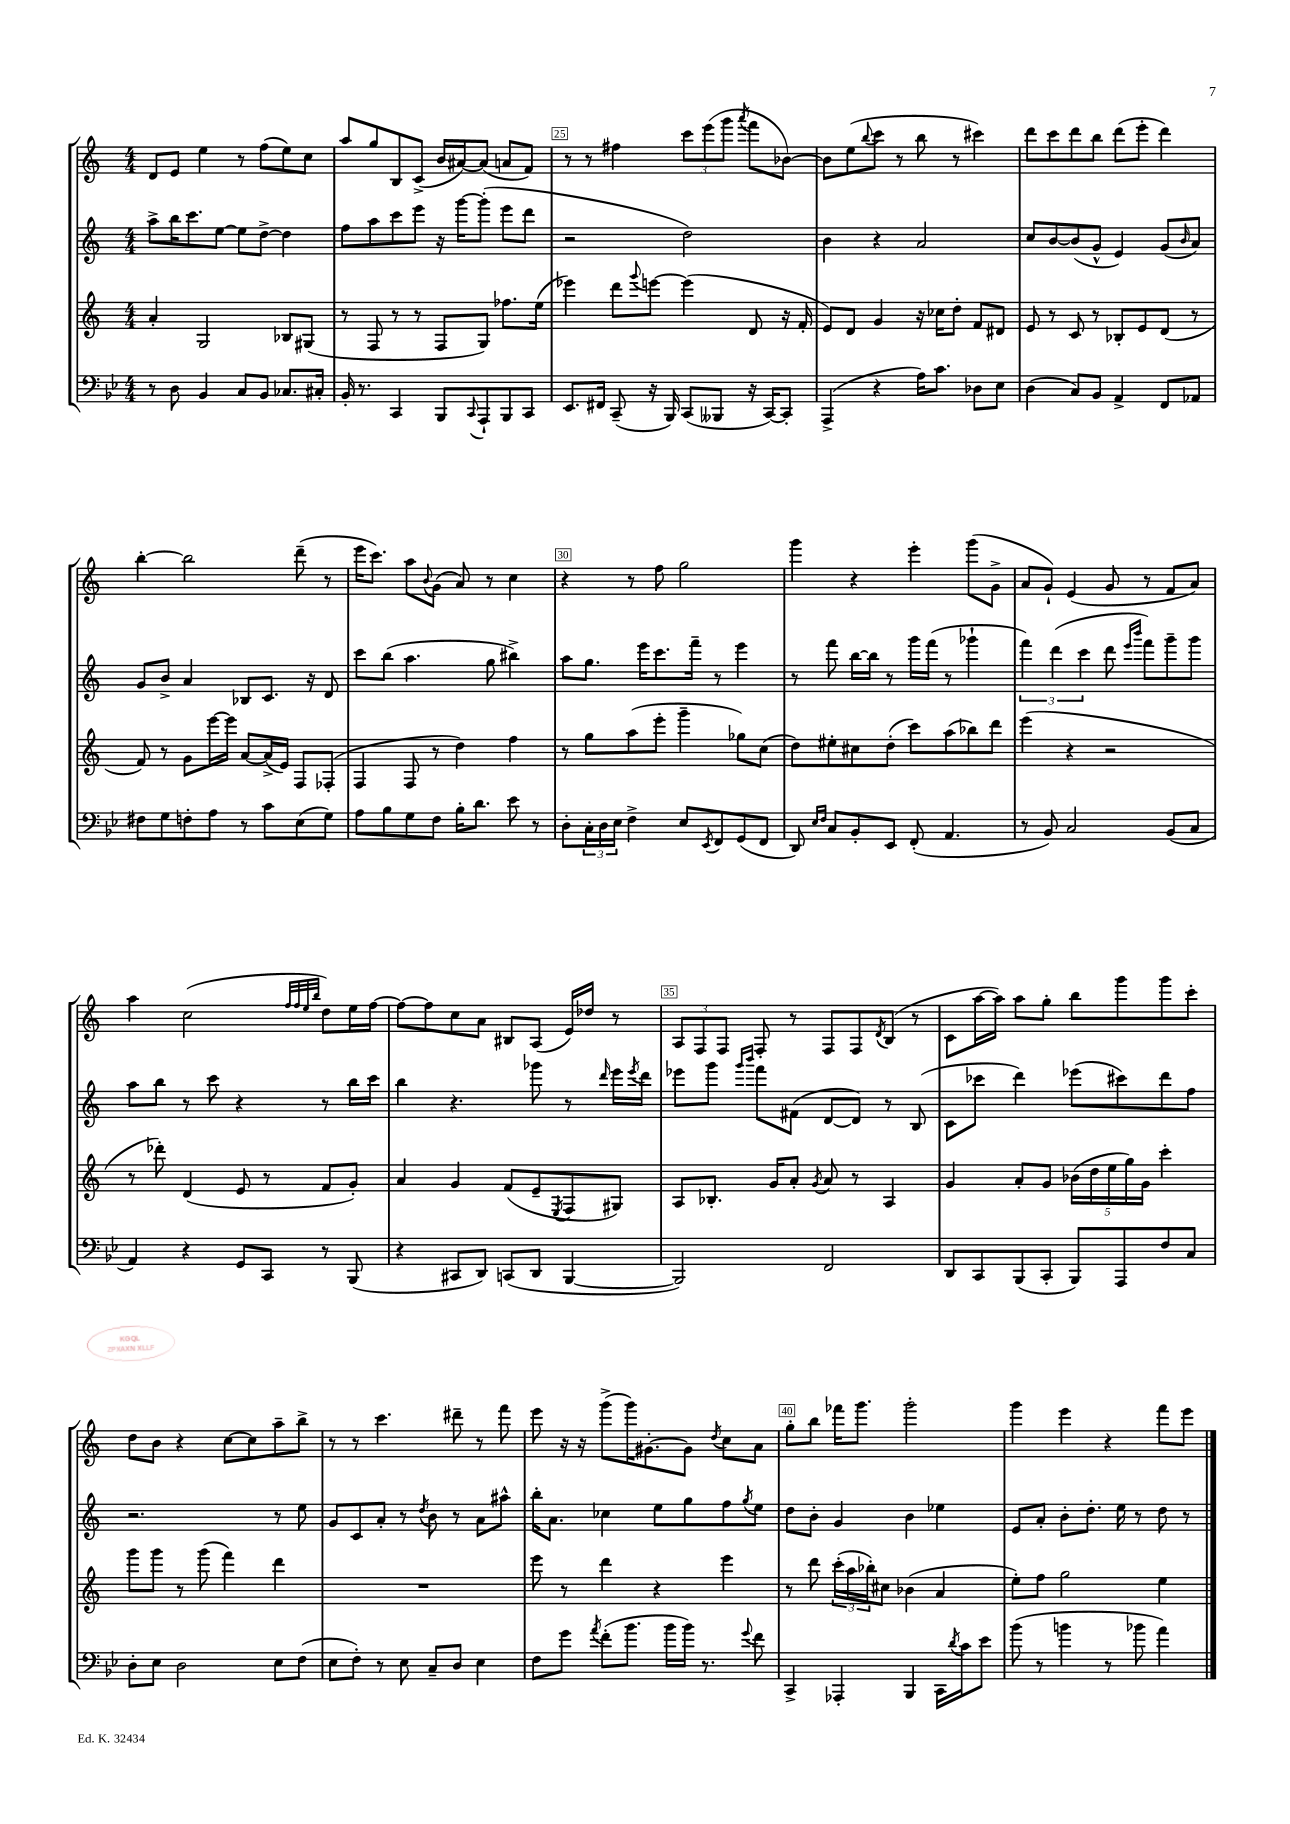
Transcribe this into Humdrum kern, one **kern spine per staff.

**kern	**kern	**kern	**kern
*staff4	*staff3	*staff2	*staff1
*clefF4	*clefG2	*clefG2	*clefG2
*k[b-e-]	*k[]	*k[]	*k[]
*M4/4	*M4/4	*M4/4	*M4/4
8r	4a'/	8aa^\L	8d/L
8D\	.	16bb\K	8e/J
.	.	8.ccc\	.
4BB-/	2G/	.	4ee\
.	.	[8ee\J	.
8C/L	.	8ee\]L	8r
8BB-/J	.	[8dd^\J	(8ff\L
8.C-/L	8B-/L	4dd\]	8ee\)
.	(8G#/J	.	8cc\J
16C#'/Jk	.	.	.
=	=	=	=
16BB-'/	8r	8ff\L	8aa/L
8.r	.	.	.
.	8F/	8aa\	8gg/
4CC/	8r	8ccc\	8B/
.	8r	8eee\J	(8c^/J
8BBB-/L	8F/L	16r	16b/LL
.	.	[16ggg\LK	[16a#/J)
8qqCC/	.	.	.
8AAA`/	8G/J)	(8ggg'\]J	(8a#/]J
8BBB-/	8.ff-\L	8eee\L	8a/L
8CC/J	.	8ddd\J	8f/J)
.	(16ee\Jk	.	.
=	=	=	=
8.EE-/L	4eee-\)	2r	8r
.	.	.	8r
16FF#/Jk	.	.	.
(8CC~/	8ddd\L	.	4ff#\
.	8qqggg/	.	.
16r	[8eee\J	.	.
16BBB-/)	.	.	.
(8CC/L	(4eee\]	2dd\)	12ccc\L
.	.	.	(12eee\
8BBB--/J	.	.	.
.	.	.	12ggg\J
.	.	.	8qaaa/
16r	8d/	.	8fff\L
[16CC/LK)	.	.	.
8CC'/]J	16r	.	[8b-\J)
.	16f'/	.	.
=	=	=	=
(4AAA^/	8e/L)	4b\	8b-\]L
.	8d/J	.	(8ee\
.	.	.	8qqbb/
4r	4g/	4r	8ccc\J
.	.	.	8r
16A\LK)	16r	2a/	8bb\
8.c\J	16cc-\LK	.	.
.	8dd'\J	.	8r
8D-\L	8f/L	.	4ccc#\)
8E-\J	8d#/J	.	.
=	=	=	=
(4D\	8e/	8cc/L	8ddd\L
.	8r	[8b/	8ccc\
8C/L)	8c/	(8b/]	8ddd\
8BB-/J	8r	8g^^/J	8bb\J
4AA^/	8B-'/L	4e/)	(8ddd\L
.	8e/	.	8eee'\J
8FF/L	(8d/J	(8g/L	4ddd\)
.	.	16qqb/	.
8AA-/J	8r	8a/J)	.
=	=	=	=
8F#\L	8f/)	8g/L	[4bb'\
8G\	8r	8b^/J	.
8F'\	8g\L	4a/	2bb\]
8A\J	[16eee\L	.	.
.	16eee\]JJ	.	.
8r	[8a/L	8B-/L	.
8c\L	(16a^/]L	8.c/J	.
.	16e/JJ)	.	.
(8E-\	8F/L	.	(8ddd~\
.	.	16r	.
8G\J)	(8F-'/J	8d/	8r
=	=	=	=
8A\L	4F/	8ccc\L	16eee\LK
.	.	.	8.ccc\J)
8B-\	.	(8bb\J	.
8G\	8F/	4.aa\	8aa\L
.	.	.	8qqb/
8F\J	8r	.	(8g\J
16B-'\LK	4dd\)	.	8a/)
8.d\J	.	.	.
.	.	8gg\	8r
8e-\	4ff\	4bb#^\)	4cc\
8r	.	.	.
=	=	=	=
8D'\L	8r	8aa\L	4r
24C'\L	8gg\L	8.gg\J	.
24D\	.	.	.
24E-\JJ	.	.	.
4F^\	(8aa\	.	8r
.	.	16eee\LK	.
.	8eee'\J	8.ccc\	8ff\
8E-/L	4ggg~\	.	2gg\
.	.	16fff~\Jk	.
8qEE-/	.	.	.
8FF/	.	8r	.
(8GG/	8gg-\L)	4eee\	.
8FF/J	(8cc\J	.	.
=	=	=	=
8DD/)	8dd\L)	8r	4ggg\
16qqE-/LL	.	.	.
16qqF/JJ	.	.	.
8C/L	8ee#'\	8fff\	.
8BB-'/	8cc#\	[16bb\LL	4r
.	.	16bb\]JJ	.
8EE-/J	(8dd'\J	8r	.
(8FF'/	8ccc\L)	16ggg\LL	4eee'\
.	.	(16fff\JJ	.
4.AA/	(8aa\	8r	.
.	8bb-\)	4ggg-`\	(8ggg\L
.	8ddd\J	.	8g^\J
=	=	=	=
8r	(4eee\	6fff\)	8a/L
8BB-/)	.	.	8g`/J)
.	.	(6ddd\	.
2C/	4r	.	(4e/
.	.	6ccc\	.
.	2r	8ddd\	8g/
.	.	16qqeee/LL	.
.	.	16qqbbb/JJ	.
.	.	8fff\L)	8r
(8BB-/L	.	8ggg~\	8f/L
8C/J	.	8ggg\J	8a/J)
=	=	=	=
4AA/)	8r	8aa\L	4aa\
.	8ddd-'\)	8bb\J	.
4r	(4d/	8r	(2cc\
.	.	8ccc\	.
8GG/L	8e/	4r	.
8CC/J	8r	.	.
.	.	.	32qqff/LLL
.	.	.	32qqff/
.	.	.	32qqee/
.	.	.	32qqbb/JJJ
8r	8f/L	8r	8dd\L)
(8BBB-/	8g'/J)	16bb\LL	16ee\L
.	.	16ccc\JJ	[16ff\JJ
=	=	=	=
4r	4a/	4bb\	8ff\_L
.	.	.	8ff\]
8CC#/L	4g/	4.r	8cc\
8DD/J)	.	.	8a\J
(8CC/L	(8f/L	.	8B#/L
8DD/J	8e~/	8ggg-\	(8A/J
.	8qE/	.	.
[4BBB-/	8F/	8r	16e/LL)
.	.	.	16dd-/JJ
.	.	16qqddd/	.
.	8G#/J)	16eee\LL	8r
.	.	8qeee/	.
.	.	16ddd\JJ	.
=	=	=	=
2BBB-/])	8A/L	8eee-\L	12A/L
.	.	.	12F/
.	8.B-'/J	8ggg\J	.
.	.	.	12F/J
.	.	16qqggg/LL	.
.	.	16qqbbb/JJ	.
.	.	8fff\L	8F'/
.	16g/LK	.	.
.	8a'/J	(8f#\J	8r
.	8qg/	.	.
2FF/	8a/	[8d/L	8F/L
.	8r	8d/]J)	8F/
.	.	.	8qd/
.	4A/	8r	(8B/J
.	.	(8B/	8r
=	=	=	=
8DD/L	4g/	8c\L	8c\L
8CC/	.	8ccc-\J	[16aa\L
.	.	.	16aa\]JJ)
(8BBB-/	8a'/L	4ddd\)	8aa\L
8CC'/J	8g/J	.	8gg'\J
8BBB-/L)	(20b-\LL	(8eee-\L	8bb\L
.	20dd\	.	.
.	20ee\	.	.
8AAA/	.	8ccc#\)	8ggg\
.	20gg\)	.	.
.	20g\JJ	.	.
8F/	4ccc'\	8ddd\	8ggg\
8C/J	.	8ff\J	8ccc'\J
=	=	=	=
8D'\L	8ggg\L	2.r	8dd\L
8E-\J	8ggg\J	.	8b\J
2D\	8r	.	4r
.	(8ggg\	.	.
.	4fff\)	.	[8cc\L
.	.	.	8cc\]
8E-\L	4ddd\	8r	8aa~\
(8F\J	.	8ee\	8bb^\J
=	=	=	=
8E-\L	1r	8g/L	8r
8F'\J)	.	8c/	8r
8r	.	8a'/J	4.ccc\
8E-\	.	8r	.
.	.	8qdd/	.
8C~/L	.	8b\	.
8D/J	.	8r	8ddd#~\
4E-\	.	8a\L	8r
.	.	8aa#^^\J	8fff\
=	=	=	=
8F\L	8eee\	16bb'\LK	8eee\
.	.	8.a\J	.
8g\J	8r	.	16r
.	.	.	16r
8qa/	.	.	.
(8f'\L	4ddd\	4cc-\	(8ggg^\L
8.b-\J	.	.	16ggg\K)
.	.	.	[8.g#'\
.	4r	8ee\L	.
16b-\LL	.	.	.
16b-\JJ)	.	8gg\	8g#\]J
8.r	.	.	.
.	.	.	8qdd/
.	4eee\	8ff\	8cc\L
8qqg/	.	8qgg/	.
8f\	.	8ee\J	8a\J
=	=	=	=
4CC^/	8r	8dd\L	8gg'\L
.	8ddd\	8b'\J	8bb\J
4AAA-'/	(24ccc'\LL	4g/	16fff-\LK
.	24aa\	.	.
.	.	.	8.ggg\J
.	24bb-'\J)	.	.
.	8cc#\J	.	.
4BBB-/	(4b-\	4b\	2ggg'\
16CC\LL	4a/	4ee-\	.
8qd/	.	.	.
16c\J	.	.	.
8e-\J	.	.	.
=	=	=	=
(8b-\	8ee'\L)	8e/L	4ggg\
8r	8ff\J	8a'/J	.
4b\	2gg\	8b'\L	4eee\
.	.	8.dd'\J	.
8r	.	.	4r
.	.	16ee\	.
8b-\	.	8r	.
4a\)	4ee\	8dd\	8fff\L
.	.	8r	8eee\J
==	==	==	==
*-	*-	*-	*-
